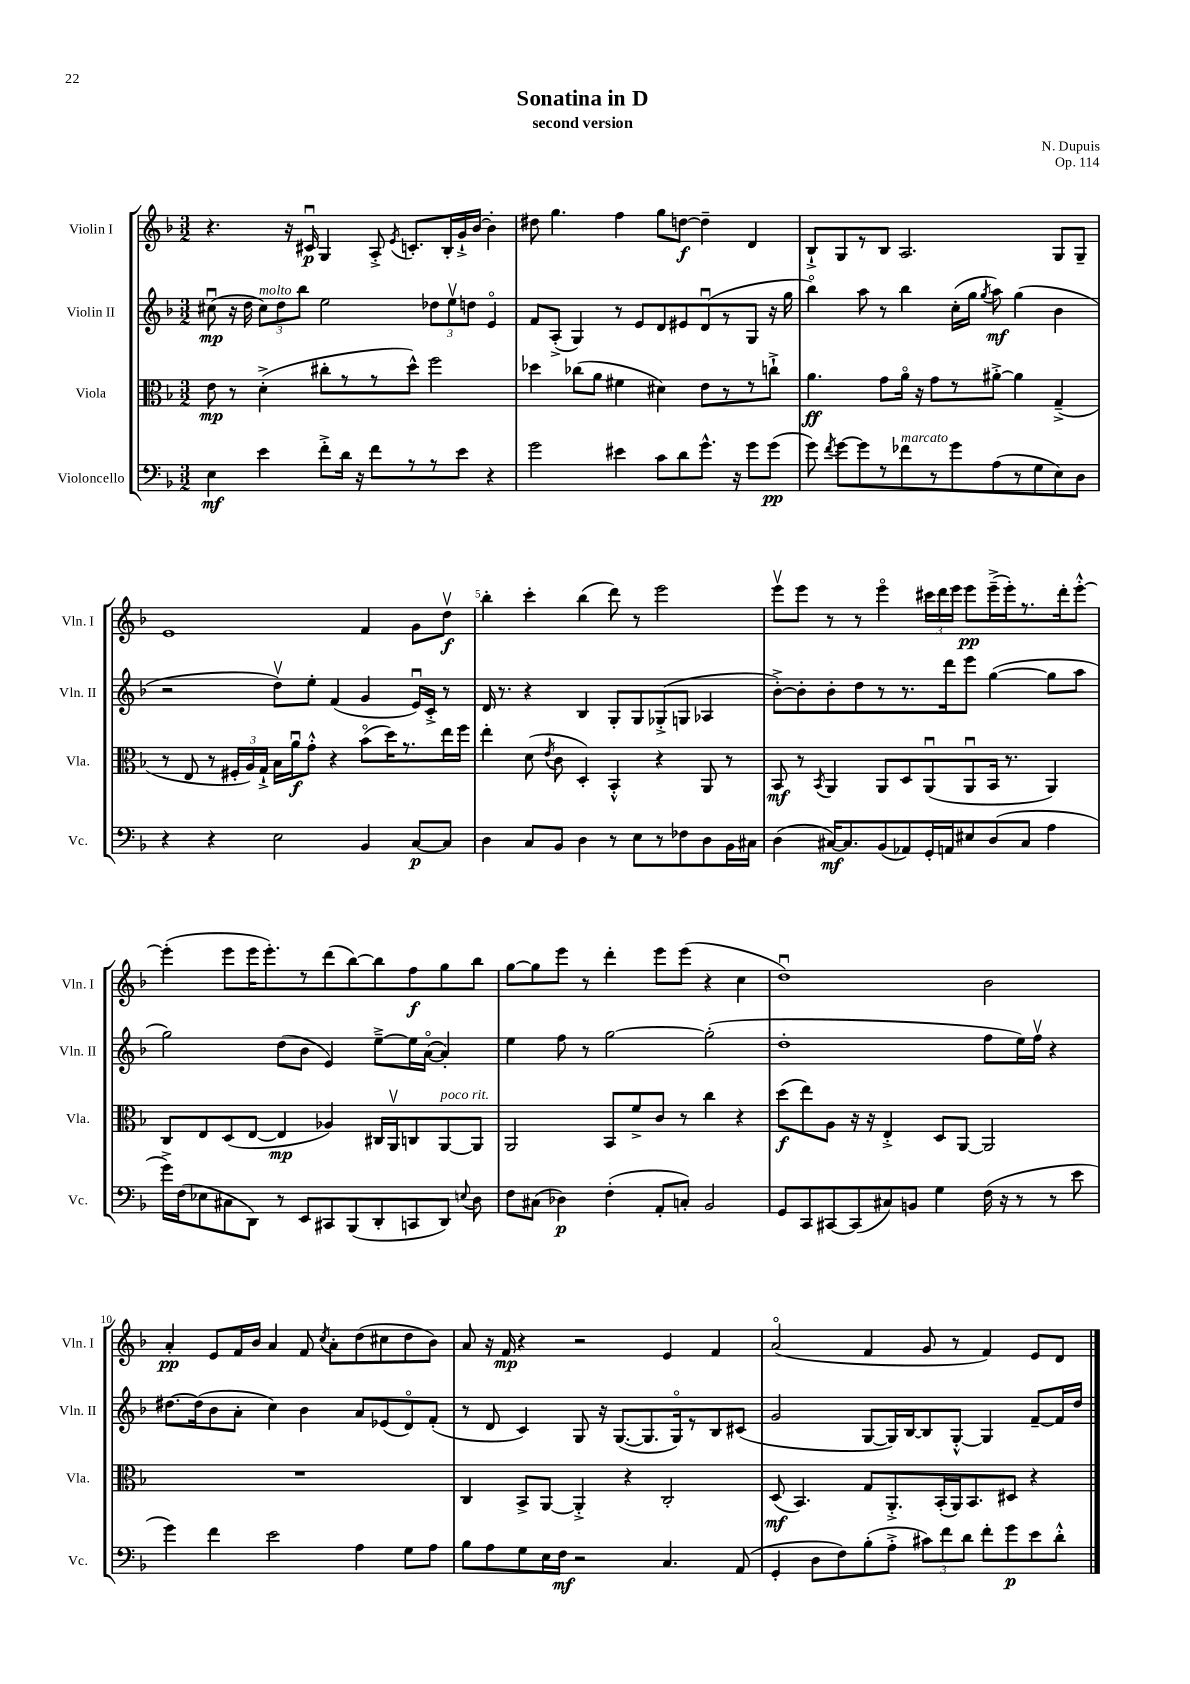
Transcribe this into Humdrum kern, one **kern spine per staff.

**kern	**dynam	**kern	**dynam	**kern	**dynam	**kern	**dynam
*part4	*part4	*part3	*part3	*part2	*part2	*part1	*part1
*staff4	*staff4	*staff3	*staff3	*staff2	*staff2	*staff1	*staff1
*I"Violoncello	*	*I"Viola	*	*I"Violin II	*	*I"Violin I	*
*I'Vc.	*	*I'Vla.	*	*I'Vln. II	*	*I'Vln. I	*
*clefF4	*	*clefC3	*	*clefG2	*	*clefG2	*
*k[b-]	*	*k[b-]	*	*k[b-]	*	*k[b-]	*
*M3/2	*	*M3/2	*	*M3/2	*	*M3/2	*
=1	=1	=1	=1	=1	=1	=1	=1
4E\	mf	8e\	mp	(8cc#Xu\	mp	4.r	.
.	.	8r	.	16r	.	.	.
.	.	.	.	16dd\	.	.	.
!	!	!	!	!LO:TX:a:i:t=molto	!	!	!
4e\	.	(4d'^\	.	12cc#\L)	.	.	.
.	.	.	.	12dd\	.	.	.
.	.	.	.	.	.	16r	.
.	.	.	.	12bb-\J	.	.	.
.	.	.	.	.	.	16c#Xu/	p
8f'^\L	.	8cc#X'\L	.	2ee\	.	4G/	.
16d\Jk	.	8r	.	.	.	.	.
16r	.	.	.	.	.	.	.
8f\L	.	8r	.	.	.	8A'^/	.
.	.	.	.	.	.	8qe/	.
8r	.	8dd^^\J)	.	.	.	8.cn'/L	.
8r	.	2ff\	.	12dd-X\L	.	.	.
.	.	.	.	.	.	16B-'/L	.
.	.	.	.	12eev\	.	.	.
8e\J	.	.	.	.	.	16g`^/	.
.	.	.	.	12ddn\J	.	.	.
.	.	.	.	.	.	[16b-/JJ	.
4r	.	.	.	4e/	.	4b-'\]	.
=2	=2	=2	=2	=2	=2	=2	=2
2g\	.	4dd-X\	.	8f/L	.	8dd#X\	.
.	.	.	.	(8A'^/J	.	4.gg\	.
.	.	(8cc-X\L	.	4G/)	.	.	.
.	.	8a\J	.	.	.	.	.
4e#X\	.	4f#X\	.	8r	.	4ff\	.
.	.	.	.	8e/L	.	.	.
8c\L	.	4d#X\)	.	8d/	.	8gg\L	.
8d\	.	.	.	8e#X/	.	[8ddn\J	f
8.g^^\J	.	8e\L	.	(8du/	.	4dd~\]	.
.	.	8r	.	8r	.	.	.
16r	.	.	.	.	.	.	.
8g\L	.	8r	.	8G/J	.	4d/	.
(8g\J	pp	8ccn`^\J	.	16r	.	.	.
.	.	.	.	16gg\	.	.	.
=3	=3	=3	=3	=3	=3	=3	=3
8g\)	.	4.a\	ff	4bb-\)	.	8B-`^/L	.
8qf/	.	.	.	.	.	.	.
[8g\L	.	.	.	.	.	8G/	.
8g\]	.	.	.	8aa\	.	8r	.
8r	.	8g\L	.	8r	.	8B-/J	.
!LO:TX:a:i:t=marcato	!	!	!	!	!	!	!
8f-X\	.	16a\Jk	.	4bb-\	.	2.A/	.
.	.	16r	.	.	.	.	.
8r	.	8g\L	.	.	.	.	.
8g\	.	8r	.	(16cc'\LL	.	.	.
.	.	.	.	16gg\JJ	.	.	.
.	.	.	.	8qgg/	.	.	.
(8A\	.	[8a#X'^\J	.	8aa\)	mf	.	.
8r	.	4a#\]	.	(4gg\	.	.	.
8G\	.	.	.	.	.	.	.
8E\)	.	(4G~^/	.	4b-\	.	8G/L	.
8D\J	.	.	.	.	.	8G~/J	.
!!LO:LB:g=z
=4	=4	=4	=4	=4	=4	=4	=4
4r	.	8r	.	2r	.	1e	.
.	.	8E/	.	.	.	.	.
4r	.	8r	.	.	.	.	.
.	.	24F#X'/LL	.	.	.	.	.
.	.	24A/)	.	.	.	.	.
.	.	24G`^/JJ	.	.	.	.	.
2E\	.	16B-\LL	.	8ddv\L)	.	.	.
.	.	16au\J	f	.	.	.	.
.	.	8g'^^\J	.	8ee'\J	.	.	.
.	.	4r	.	(4f/	.	.	.
4BB-/	.	(8b-\L	.	4g/	.	4f/	.
.	.	16dd\K)	.	.	.	.	.
.	.	8.r	.	.	.	.	.
[8C/L	p	.	.	16eu/LL)	.	8g\L	.
.	.	.	.	16c'^/JJ	.	.	.
8C/J]	.	16ee\L	.	8r	.	8ddv\J	f
.	.	16ff\JJ	.	.	.	.	.
=5	=5	=5	=5	=5	=5	=5	=5
4D\	.	4ee'\	.	16d/	.	4bb-'\	.
.	.	.	.	8.r	.	.	.
8C/L	.	(8d\	.	4r	.	4ccc'\	.
.	.	8qe/	.	.	.	.	.
8BB-/J	.	8c\	.	.	.	.	.
4D\	.	4D'/)	.	4B-/	.	(4bb-\	.
8r	.	4BB-'^^/	.	8G'/L	.	8ddd\)	.
8E\L	.	.	.	8G/	.	8r	.
8r	.	4r	.	(8G-X'^/	.	2eee\	.
8F-X\	.	.	.	8Gn/J	.	.	.
8D\	.	8AA/	.	4A-X/	.	.	.
16BB-\L	.	8r	.	.	.	.	.
16C#X\JJ	.	.	.	.	.	.	.
=6	=6	=6	=6	=6	=6	=6	=6
(4D\	.	8BB-/	mf	[8b-'^\L)	.	8eeev\L	.
.	.	8r	.	8b-'\]	.	8eee\J	.
.	.	8qBB-/	.	.	.	.	.
[16C#X/KL)	mf	4AA/	.	8b-'\	.	8r	.
8.C#/]	.	.	.	.	.	.	.
.	.	.	.	8dd\	.	8r	.
(8BB-/	.	8AA/L	.	8r	.	4eee\	.
8AA-X/)	.	8D/	.	8.r	.	.	.
16GG'/L	.	(8AAu/	.	.	.	24ccc#X\LL	.
.	.	.	.	.	.	24ddd\	.
16AAn/J	.	.	.	16ddd\k	.	.	.
.	.	.	.	.	.	24eee\JJ	.
8E#X/	.	8AAu/	.	8eee\J	.	8eee\L	pp
(8D/	.	16BB-/Jk	.	([4gg\	.	(16eee~^\L	.
.	.	8.r	.	.	.	16eee'\J)	.
8C#/J	.	.	.	.	.	8.r	.
4A\	.	4AA/)	.	8gg\L]	.	.	.
.	.	.	.	.	.	16ddd'\k	.
.	.	.	.	8aa\J	.	[8eee'^^\J	.
!!LO:LB:g=z
=7	=7	=7	=7	=7	=7	=7	=7
16g^\LL)	.	8C/L	.	2gg\)	.	(4eee'\]	.
(16F\J	.	.	.	.	.	.	.
8E-X\	.	8E/	.	.	.	.	.
8C#X\	.	(8D/	.	.	.	8eee\L	.
8DD\J)	.	[8E/J	.	.	.	16eee\K	.
.	.	.	.	.	.	8.eee'\)	.
8r	.	4E/]	mp	(8dd\L	.	.	.
8EE/L	.	.	.	8b-\J	.	8r	.
8CC#X/	.	4A-X/)	.	4e/)	.	(8ddd\	.
(8BBB-/	.	.	.	.	.	[8bb-\)	.
8DD'/	.	16C#X/LL	.	[8ee~^\L	.	8bb-\]	.
.	.	16AAv/J	.	.	.	.	.
8CCn/	.	8Cn/	.	16ee\L]	.	8ff\	f
.	.	.	.	([16a\JJ	.	.	.
!	!	!LO:TX:a:i:t=poco rit.	!	!	!	!	!
8DD/J)	.	[8AA/	.	4a'/])	.	8gg\	.
8qqEn/	.	.	.	.	.	.	.
8D\	.	8AA/J]	.	.	.	8bb-\J	.
=8	=8	=8	=8	=8	=8	=8	=8
8F\L	.	2AA/	.	4ee\	.	[8gg\L	.
(8C#X\J	.	.	.	.	.	8gg\]	.
4D-X\)	p	.	.	8ff\	.	8eee\J	.
.	.	.	.	8r	.	8r	.
(4F'\	.	8BB-/L	.	[2gg\	.	4ddd'\	.
.	.	8f^/	.	.	.	.	.
8AA'/L	.	8c/J	.	.	.	8eee\L	.
8Cn'/J)	.	8r	.	.	.	(8eee\J	.
2BB-/	.	4cc\	.	(2gg'\]	.	4r	.
.	.	4r	.	.	.	4cc\	.
=9	=9	=9	=9	=9	=9	=9	=9
8GG/L	.	(8dd\L	f	1dd'	.	1ddu)	.
8CC/	.	8ee\)	.	.	.	.	.
[8CC#X/	.	8A\J	.	.	.	.	.
(8CC#/]	.	16r	.	.	.	.	.
.	.	16r	.	.	.	.	.
8C#X/)	.	4E'^/	.	.	.	.	.
8BBn/J	.	.	.	.	.	.	.
4G\	.	8D/L	.	.	.	.	.
.	.	[8AA/J	.	.	.	.	.
(16F\	.	2AA/]	.	8ff\L	.	2b-\	.
16r	.	.	.	.	.	.	.
8r	.	.	.	16ee\L)	.	.	.
.	.	.	.	16ffv\JJ	.	.	.
8r	.	.	.	4r	.	.	.
8e\	.	.	.	.	.	.	.
!!LO:LB:g=z
=10	=10	=10	=10	=10	=10	=10	=10
4g\)	.	1.r	.	[8.dd#X\L	.	4a'/	pp
.	.	.	.	(16dd#\k]	.	.	.
4f\	.	.	.	8b-\	.	8e/L	.
.	.	.	.	8a'\J	.	16f/L	.
.	.	.	.	.	.	16b-/JJ	.
2e\	.	.	.	4cc\)	.	4a/	.
.	.	.	.	4b-\	.	8f/	.
.	.	.	.	.	.	8qcc/	.
.	.	.	.	.	.	8a'\L	.
4A\	.	.	.	8a/L	.	(8dd\	.
.	.	.	.	(8e-X/	.	8cc#X\	.
8G\L	.	.	.	8d/)	.	8dd\	.
8A\J	.	.	.	(8f'/J	.	8b-\J)	.
=11	=11	=11	=11	=11	=11	=11	=11
8B-\L	.	4C/	.	8r	.	8a/	.
8A\	.	.	.	8d/	.	16r	.
.	.	.	.	.	.	16f/	mp
8G\	.	8BB-^/L	.	4c/)	.	4r	.
16E\L	.	[8AA/J	.	.	.	.	.
16F\JJ	mf	.	.	.	.	.	.
2r	.	4AA'^/]	.	8G/	.	2r	.
.	.	.	.	16r	.	.	.
.	.	.	.	([8.G/L	.	.	.
.	.	4r	.	.	.	.	.
.	.	.	.	8.G/]	.	.	.
4.C/	.	2C'/	.	.	.	4e/	.
.	.	.	.	16G/k)	.	.	.
.	.	.	.	8r	.	.	.
.	.	.	.	8B-/	.	4f/	.
(8AA/	.	.	.	(8c#X/J	.	.	.
=12	=12	=12	=12	=12	=12	=12	=12
4GG'/	.	(8D/	mf	2g/	.	(2a/	.
.	.	4.BB-/)	.	.	.	.	.
8D\L	.	.	.	.	.	.	.
8F\)	.	.	.	.	.	.	.
(8B-'\	.	8G/L	.	[8G/L	.	4f/	.
8A'^\J	.	8.AA'^/	.	16G/L])	.	.	.
.	.	.	.	[16B-/J	.	.	.
12c#X\L)	.	.	.	8B-/]	.	8g/	.
.	.	(16BB-'/L	.	.	.	.	.
12f\	.	.	.	.	.	.	.
.	.	16AA/J)	.	[8G'^^/J	.	8r	.
12d\J	.	.	.	.	.	.	.
.	.	8.BB-/	.	.	.	.	.
8f'\L	.	.	.	4G/]	.	4f/)	.
8g\	p	8D#X/J	.	.	.	.	.
8e\	.	4r	.	[8f~/L	.	8e/L	.
8d'^^\J	.	.	.	16f/L]	.	8d/J	.
.	.	.	.	16dd/JJ	.	.	.
==	==	==	==	==	==	==	==
*-	*-	*-	*-	*-	*-	*-	*-
